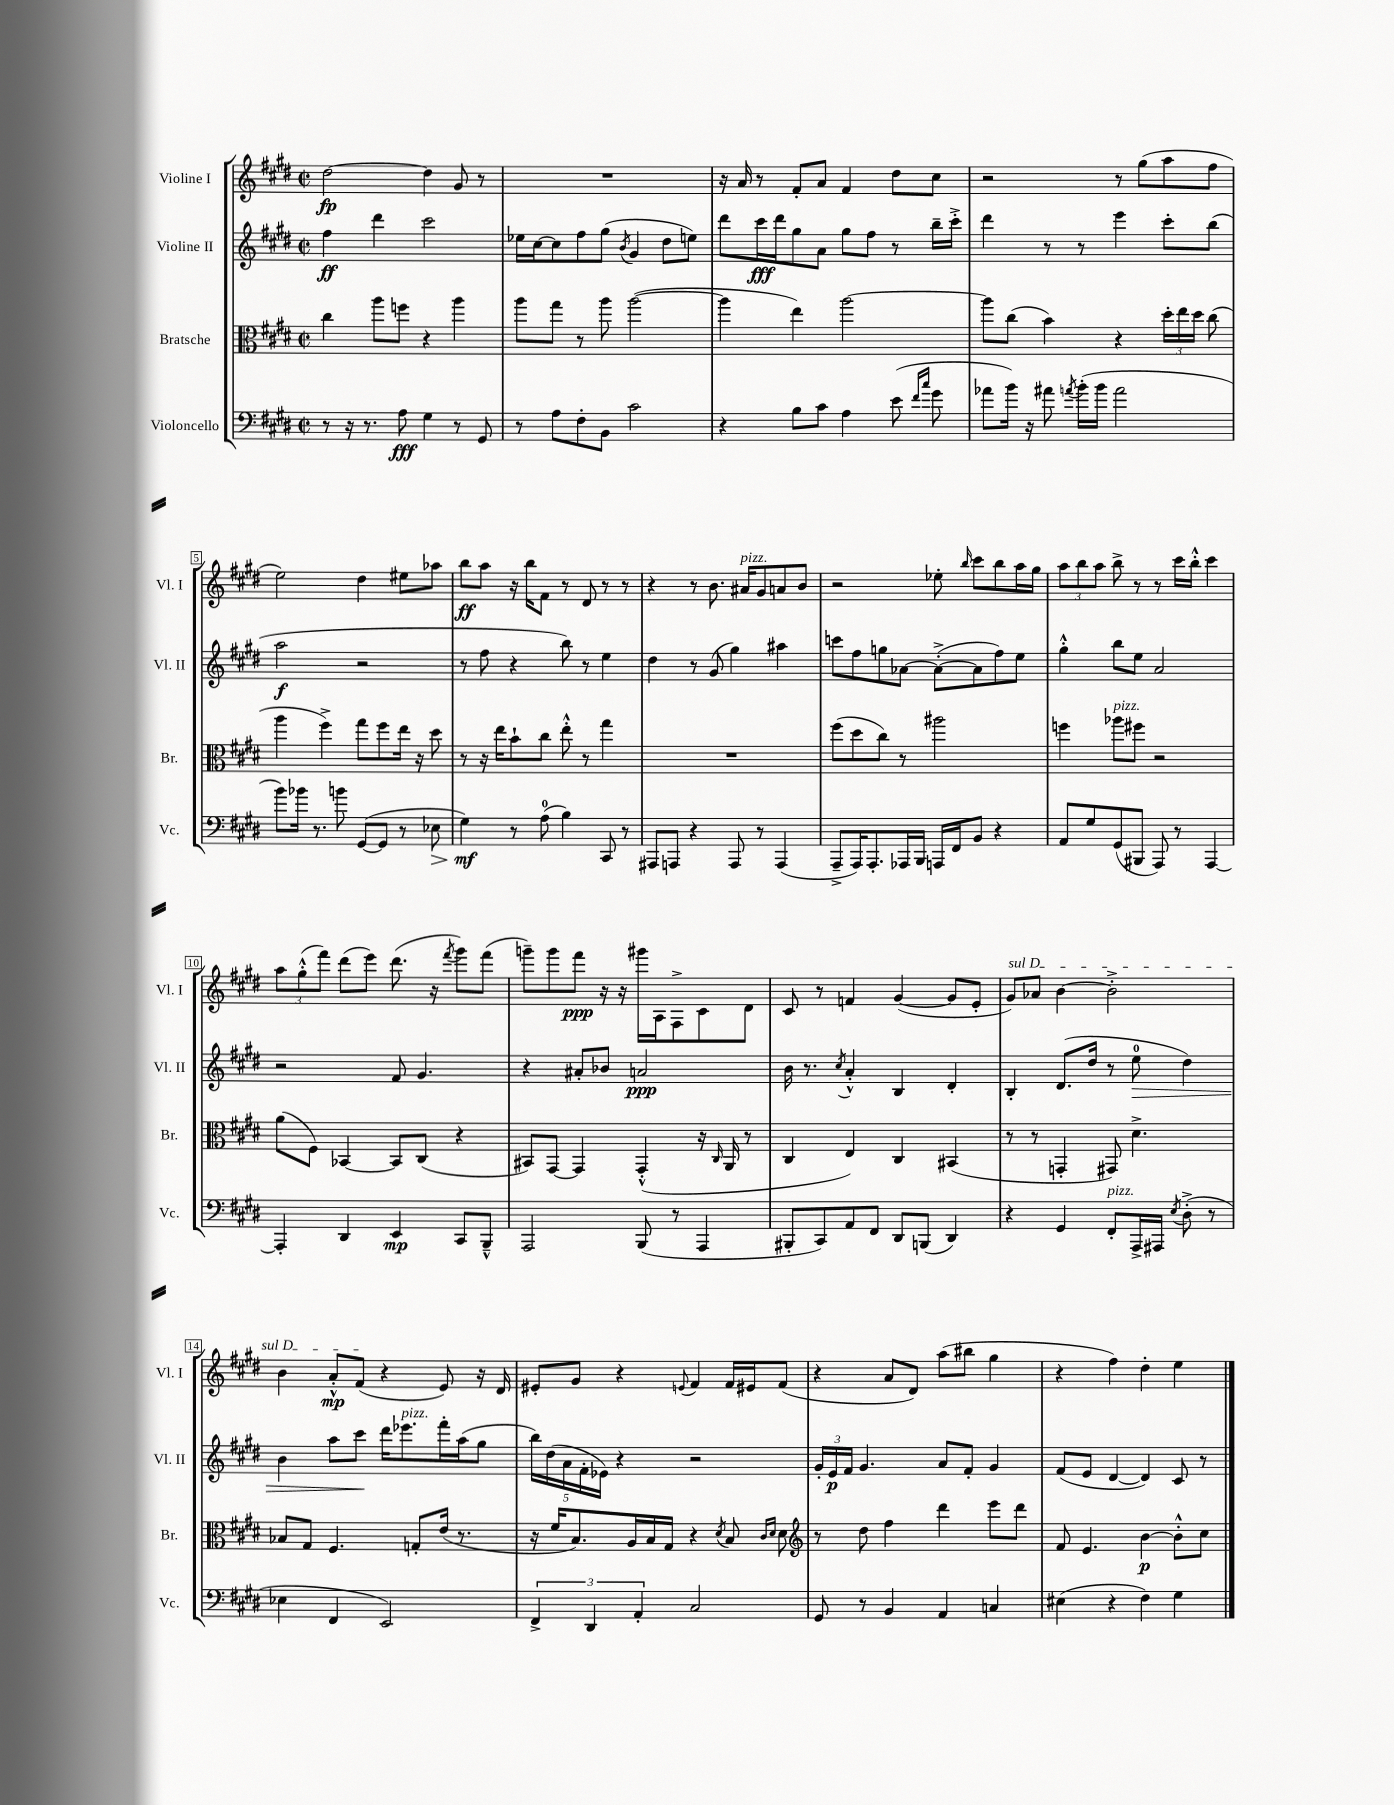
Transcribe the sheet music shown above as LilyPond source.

<<
\new StaffGroup <<
\new Staff = "s0" \with { instrumentName = "Violine I" shortInstrumentName = "Vl. I" } {
    \clef treble \key e \major \defaultTimeSignature \time 2/2
    \autoBeamOff dis''2~\fp dis''4 gis'8 r8 |
    R1 |
    r16 a'16 r8 fis'8[-. a'8] fis'4 dis''8[ cis''8] |
    r2 r8 gis''8[( a''8 fis''8] |
    e''2) dis''4 eis''8[ aes''8] |
    b''8[\ff a''8] r16 b''16[ fis'8] r8 dis'8 r8 r8 |
    r4 r8 b'8. ais'16[^\markup { \italic "pizz." } gis'8 a'8 b'8] |
    r2 ees''8-. \grace { b''16 } cis'''8[ b''8 a''16 gis''16] |
    \tuplet 3/2 { a''8[ b''8 a''8] } b''8-> r8 r8 cis'''16[ b''16]-.-^ cis'''4 |
    \tuplet 3/2 { a''8[ gis''8-.-^( fis'''8]) } dis'''8[( e'''8]) dis'''8.( r16 \acciaccatura { fis'''8 } gis'''8[) fis'''8]( |
    g'''8[--) g'''8 fis'''8]\ppp r16 r16 gis'''16[ a16 fis8-> cis'8 dis'8] |
    cis'8 r8 f'4 gis'4~( gis'8[ e'8]-. |
    \once \override TextSpanner.bound-details.left.text = \markup { \italic "sul D" } gis'8[\startTextSpan) aes'8] b'4~ b'2-.-> |
    b'4 a'8[-.-^\mp fis'8]\stopTextSpan( r4 e'8) r16 dis'16 |
    eis'8[-. gis'8] r4 \appoggiatura { e'8 } fis'4 fis'16[ eis'16 fis'8]( |
    r4 a'8[ dis'8]) a''8[( bis''8] gis''4 |
    r4 fis''4) dis''4-. e''4 \bar "|." |
}
\new Staff = "s1" \with { instrumentName = "Violine II" shortInstrumentName = "Vl. II" } {
    \clef treble \key e \major \defaultTimeSignature \time 2/2
    \autoBeamOff fis''4\ff dis'''4 cis'''2 |
    ees''16[ cis''16~ cis''8 fis''8 gis''8]( \acciaccatura { b'8 } gis'4 dis''8[ e''8]) |
    dis'''8[ cis'''16\fff dis'''16 gis''8 a'8] gis''8[ fis''8] r8 b''16[-- cis'''16]-.-> |
    dis'''4 r8 r8 e'''4 cis'''8[-. b''8]( |
    a''2\f r2 |
    r8 fis''8 r4 b''8) r8 e''4 |
    dis''4 r8 gis'8( gis''4) ais''4 |
    c'''8[ fis''8 g''8 aes'8]~ aes'8[~-.->( aes'8 fis''8) e''8] |
    gis''4-.-^ b''8[ e''8] a'2 |
    r2 fis'8 gis'4. |
    r4 ais'8[-. bes'8] a'2\ppp |
    b'16 r8. \acciaccatura { cis''8 } a'4-.-^ b4 dis'4-. |
    b4-. dis'8.[( dis''16] r8 e''8-0\> dis''4) |
    b'4 a''8[ cis'''8]\! dis'''16[ ees'''8.^\markup { \italic "pizz." } fis'''16-. a''16( gis''8] |
    \tuplet 5/4 { b''16[) dis''16( a'16 fis'16-. ees'16]) } r4 r2 |
    \tuplet 3/2 { gis'16[-. e'16\p fis'16] } gis'4. a'8[ fis'8]-. gis'4 |
    fis'8[( e'8] dis'4~ dis'4) cis'8 r8 \bar "|." |
}
\new Staff = "s2" \with { instrumentName = "Bratsche" shortInstrumentName = "Br." } {
    \clef alto \key e \major \defaultTimeSignature \time 2/2
    \autoBeamOff cis''4 a''8[ f''8] r4 a''4 |
    a''8[ gis''8] r8 a''8 a''2~( |
    a''4 e''4) a''2~ |
    a''8[ cis''8]( b'4) r4 \tuplet 3/2 { dis''16[-. e''16 dis''16] } cis''8( |
    a''4 fis''4->) gis''8[ fis''8 e''16] r16 dis''8 |
    r8 r16 e''16[ b'8-! cis''8] e''8-.-^ r8 gis''4 |
    R1 |
    fis''8[( dis''8 cis''8]) r8 ais''2 |
    f''4 aes''8[^\markup { \italic "pizz." } fis''8] r2 |
    a'8[( fis8]) bes,4~ bes,8[ cis8]( r4 |
    bis,8[) gis,8]~ gis,4 gis,4-.-^( r16 \grace { cis16 } a,16 r8 |
    cis4 e4) cis4 bis,4( |
    r8 r8 g,4-. gis,8) dis'4.-> |
    bes8[ gis8] fis4. g8[-. e'16]( r8. |
    r16 fis'16[ b8.) a16 b16 gis16] r4 \acciaccatura { dis'8 } b8 \grace { cis'16[ dis'16] } dis'8 |
    \clef treble r8 dis''8 fis''4 dis'''4 e'''8[ dis'''8] |
    fis'8 e'4. b'4~\p b'8[-.-^ cis''8] \bar "|." |
}
\new Staff = "s3" \with { instrumentName = "Violoncello" shortInstrumentName = "Vc." } {
    \clef bass \key e \major \defaultTimeSignature \time 2/2
    \autoBeamOff r8 r16 r8. a8\fff gis4 r8 gis,8 |
    r8 a8[ fis8-. b,8] cis'2 |
    r4 b8[ cis'8] a4 e'8( \grace { fis'16[ cis''16] } gis'8 |
    aes'8[ b'16]) r16 ais'8 \acciaccatura { a'8 } b'16[-.( b'16] a'2 |
    b'8[) bes'16] r8. b'8 gis,8[~( gis,8] r8 ees8\> |
    gis4\mf\!) r8 a8-0( b4) cis,8 r8 |
    ais,,8[ a,,8] r4 a,,8 r8 a,,4( |
    a,,8[---> a,,16) a,,8.-. aes,,16 b,,16] a,,16[ fis,16 b,8] r4 |
    a,8[ gis8 gis,8( bis,,8] a,,8) r8 a,,4~ |
    a,,4-. dis,4 e,4\mp cis,8[ b,,8]---^ |
    a,,2 b,,8( r8 a,,4 |
    bis,,8[-. cis,8) a,8 fis,8] dis,8[ b,,8]( dis,4) |
    r4 gis,4 fis,8[-.^\markup { \italic "pizz." } a,,16-> ais,,16] \acciaccatura { e8 } dis8-.->( r8 |
    ees4 fis,4 e,2) |
    \tuplet 3/2 { fis,4-> dis,4 a,4-. } cis2 |
    gis,8 r8 b,4 a,4 c4 |
    eis4( r4 fis4) gis4 \bar "|." |
}
>>
>>
\layout { \context { \Score \override BarNumber.stencil = #(make-stencil-boxer 0.1 0.3 ly:text-interface::print) } }
